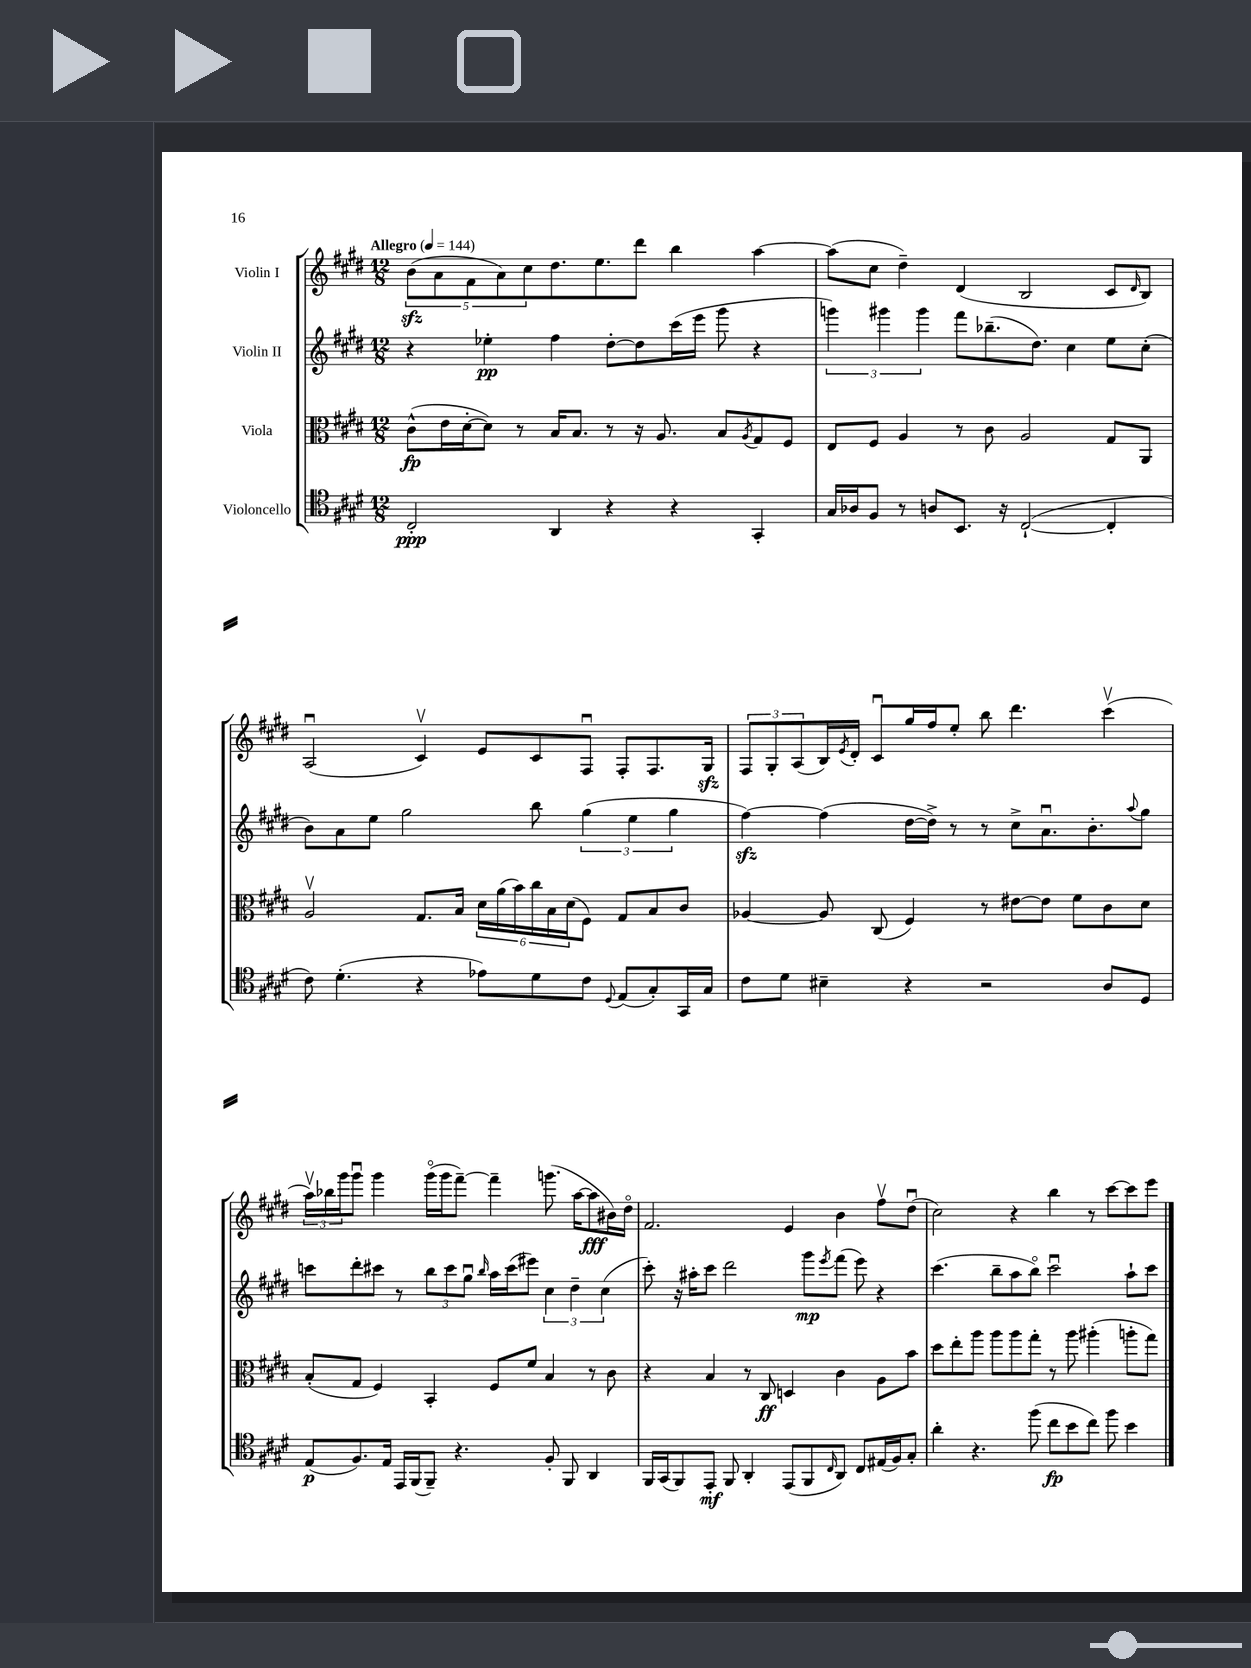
<<
\new StaffGroup <<
\new Staff = "s0" \with { instrumentName = "Violin I" } {
    \clef treble \key e \major \numericTimeSignature \time 12/8 \tempo "Allegro" 4 = 144
    \tuplet 5/4 { b'8\sfz( a'8 fis'8 a'8) cis''8 } dis''8. e''8. dis'''8 b''4 a''4~ |
    a''8( cis''8 dis''4--) dis'4( b2 cis'8 \grace { dis'16 } b8) |
    a2\downbow( cis'4\upbow) e'8 cis'8 fis8\downbow fis8-. fis8. gis16\sfz |
    \tuplet 3/2 { fis8 gis8-. a8( } b16) \acciaccatura { e'8 } dis'16-. cis'8\downbow gis''16 fis''16 e''8-. b''8 dis'''4. cis'''4\upbow( |
    \tuplet 3/2 { a''16\upbow) bes''16 gis'''16 } gis'''8\downbow gis'''4 gis'''16\flageolet( gis'''16 fis'''8~--) fis'''4-- g'''8.( a''16~ a''8\fff bis'16) dis''16\flageolet |
    fis'2. e'4 b'4 fis''8\upbow dis''8\downbow( |
    cis''2) r4 b''4 r8 cis'''8~ cis'''8 e'''8 \bar "|." |
}
\new Staff = "s1" \with { instrumentName = "Violin II" } {
    \clef treble \key e \major \numericTimeSignature \time 12/8
    r4 ees''4-.\pp fis''4 dis''8~-. dis''8 cis'''16( e'''16 gis'''8 r4 |
    \tuplet 3/2 { g'''4) gis'''4 gis'''4 } fis'''8 bes''8.--( dis''8.) cis''4 e''8 cis''8-.( |
    b'8) a'8 e''8 gis''2 b''8 \tuplet 3/2 { gis''4( e''4 gis''4 } |
    fis''4~\sfz) fis''4( dis''16~ dis''16->) r8 r8 cis''8-> a'8.\downbow b'8.-. \appoggiatura { a''8 } gis''8 |
    c'''8 dis'''8-. cis'''8 r8 \tuplet 3/2 { b''8 cis'''8 gis''8\downbow } \grace { b''16 } a''16 cis'''16( eis'''8) \tuplet 3/2 { cis''4 dis''4-- cis''4( } |
    cis'''8-.) r16 ais''16-. cis'''8 dis'''2 gis'''8\mp \acciaccatura { e'''8 } fis'''8( e'''8) r4 |
    cis'''4.( b''8-- a''8 b''8\flageolet) cis'''2\downbow a''8-! cis'''8 \bar "|." |
}
\new Staff = "s2" \with { instrumentName = "Viola" } {
    \clef alto \key e \major \numericTimeSignature \time 12/8
    cis'8-^\fp( e'16 dis'16~-. dis'8) r8 b16 b8. r8 r16 a8. b8 \acciaccatura { a8 } gis8 fis8 |
    e8 fis8 a4 r8 cis'8 a2 gis8 a,8 |
    a2\upbow gis8. b16 \tuplet 6/4 { dis'16 a'16( b'16) cis''16 b16 dis'16( } fis8) gis8 b8 cis'8 |
    aes4~ aes8 cis8( fis4) r8 eis'8~ eis'8 fis'8 cis'8 dis'8 |
    b8-.( gis8 fis4) b,4-. fis8 fis'8 b4 r8 cis'8 |
    r4 b4 r8 cis8\ff d4 cis'4 a8 b'8 |
    dis''8 e''8-. a''8 a''8 a''8 gis''8-. r8 a''8 ais''4-.( a''8-. gis''8) \bar "|." |
}
\new Staff = "s3" \with { instrumentName = "Violoncello" } {
    \clef tenor \key e \major \numericTimeSignature \time 12/8
    cis2-.\ppp a,4 r4 r4 gis,4-. |
    gis16 aes16 fis8 r8 a8 b,8. r16 cis2~-!( cis4-. |
    cis'8) dis'4.-.( r4 ees'8) dis'8 cis'8 \appoggiatura { dis8 } e8( gis8-.) gis,16 gis16 |
    cis'8 dis'8 bis4-- r4 r2 a8 dis8 |
    e8\p( fis8.) e16 e,16 fis,16( fis,8--) r4. fis8-. fis,8 a,4 |
    fis,16 gis,16( fis,8) e,8-.\mf fis,8 a,4-. e,8( fis,8 \grace { cis16 } a,8) cis8 eis16( fis16) gis8-. |
    a'4-. r4. fis''8( cis''8\fp b'8 cis''8) fis''8 b'4 \bar "|." |
}
>>
>>
\layout { \context { \Score \remove "Bar_number_engraver" } }
